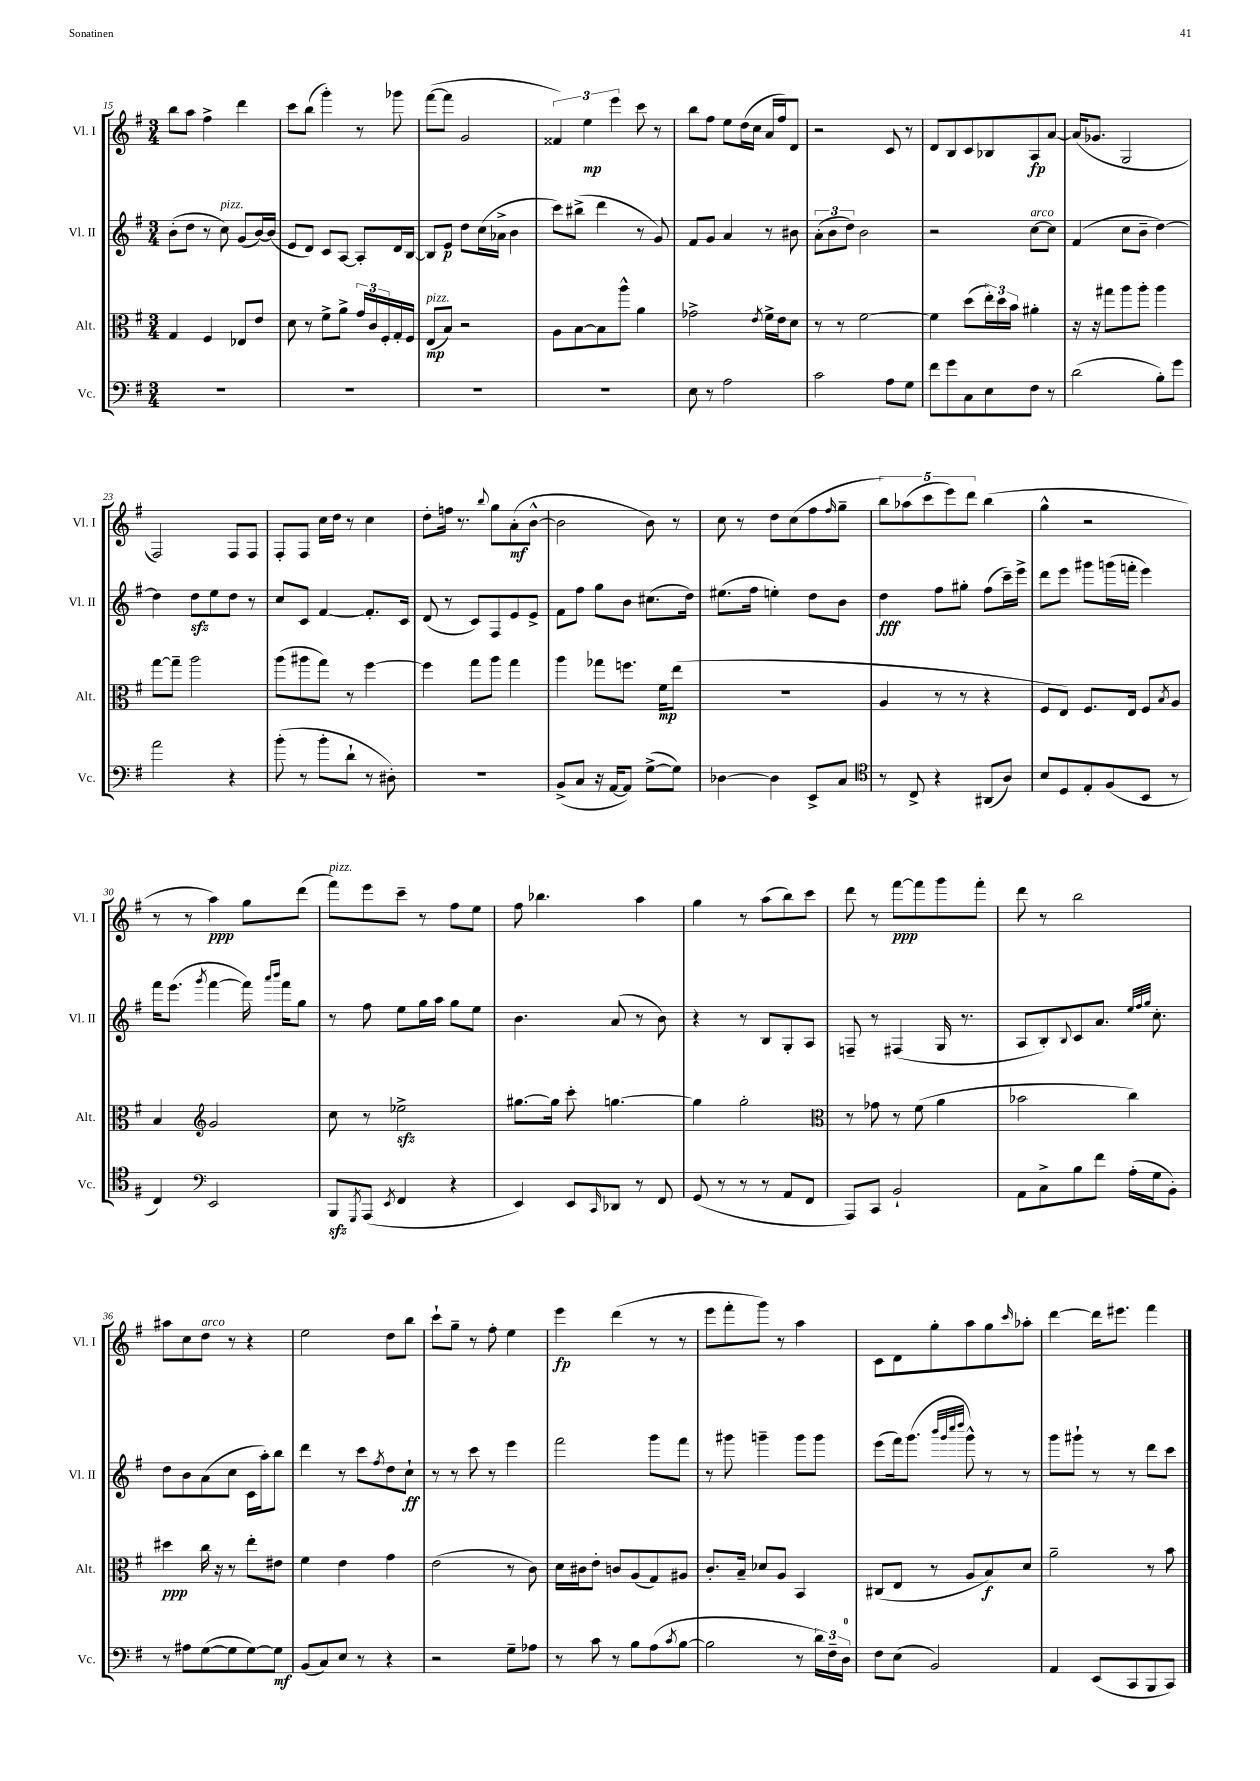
<<
\new StaffGroup <<
\new Staff = "s0" \with { instrumentName = "Vl. I" shortInstrumentName = "Vl. I" } {
    \clef treble \key g \major \numericTimeSignature \time 3/4
    b''8 a''8 fis''4-> d'''4 |
    c'''8 b''8( g'''4-.) r8 ges'''8 |
    fis'''8~( fis'''8 g'2 |
    \tuplet 3/2 { fisis'4) e''4\mp e'''4 } c'''8 r8 |
    b''8 fis''8 e''8 d''16( c''16 a'16 fis''16) d'8 |
    r2 c'8 r8 |
    d'8 b8 c'8 bes8 a8\fp a'8~ |
    a'16( ges'8. g2 |
    fis2) fis8 fis8 |
    fis8-. fis8 c''16 d''16 r8 c''4 |
    d''8-. f''16 r8. \appoggiatura { b''8 } g''8 a'8-.\mf( b'8~-^ |
    b'2 b'8) r8 |
    c''8 r8 d''8 c''8( fis''8 \grace { fis''16 } g''8-- |
    \tuplet 5/4 { b''8) aes''8( c'''8 e'''8) d'''8 } b''4( |
    g''4-^ r2 |
    r8 r8 a''4\ppp) g''8 d'''8( |
    fis'''8^\markup { \italic "pizz." }) e'''8 c'''8-- r8 fis''8 e''8 |
    fis''8 bes''4. a''4 |
    g''4 r8 a''8( b''8) c'''8 |
    d'''8 r8 fis'''8~\ppp fis'''8 g'''8 fis'''8-. |
    d'''8 r8 b''2 |
    ais''8 c''8 d''8^\markup { \italic "arco" } r8 r4 |
    e''2 d''8 b''8 |
    c'''8-! g''8-- r8 fis''8-. e''4 |
    e'''4\fp d'''4( r8 r8 |
    e'''8 fis'''8-. g'''8) r8 a''4 |
    c'8 d'8 g''8-. a''8 g''8 \grace { c'''16 } aes''8-. |
    d'''4~ d'''16 eis'''8. fis'''4 \bar "|." |
}
\new Staff = "s1" \with { instrumentName = "Vl. II" shortInstrumentName = "Vl. II" } {
    \clef treble \key g \major \numericTimeSignature \time 3/4
    b'8-.( d''8 r8 c''8^\markup { \italic "pizz." }) g'8( b'16~) b'16( |
    e'8 d'8) c'8 a8~ a8-. d'16 b16~ |
    b8 e'8\p d''8 c''16( aes'16-> b'4 |
    c'''8) bis''8->( d'''4 r8 g'8) |
    fis'8 g'8 a'4 r8 bis'8 |
    \tuplet 3/2 { a'8-.( b'8 d''8) } b'2 |
    r2 c''8~^\markup { \italic "arco" } c''8 |
    fis'4( c''8 b'8-- d''4~) |
    d''4 d''8\sfz e''8 d''8 r8 |
    c''8 c'8 fis'4~ fis'8.-. c'16 |
    d'8( r8 c'8) fis8 e'8 e'8-> |
    fis'8 fis''8 g''8 b'8 cis''8.( d''16) |
    eis''8.( fis''16 e''4-.) d''8 b'8 |
    d''4\fff fis''8 gis''8-. fis''8( c'''16--) e'''16-> |
    d'''8 e'''8 gis'''8 g'''16( f'''16-. e'''4) |
    fis'''16 e'''8.( \acciaccatura { g'''8 } fis'''4~ fis'''16) \grace { a'''16 b'''16 } fis'''16 g''8 |
    r8 fis''8 e''8 g''16 a''16 g''8 e''8 |
    b'4. a'8( r8 b'8) |
    r4 r8 b8 g8-. a8 |
    f8-- r8 fis4( g16 r8. |
    a8 b8-.) \appoggiatura { b8 } c'8 a'8. \grace { e''32 fis''32 g''32 } c''8.-. |
    d''8 b'8 a'8( c''8 c'16 a''16-.) b''8 |
    d'''4 r8 c'''8 \acciaccatura { fis''8 } d''8 c''8-!\ff |
    r8 r8 c'''8 r8 e'''4 |
    fis'''2 g'''8 fis'''8 |
    r8 gis'''8 g'''4-- g'''8 g'''8 |
    e'''8( fis'''16) g'''8.( \grace { b'''32 g'''32 c''''32 d''''32 } g'''8-^) r8 r8 |
    g'''8 gis'''8-! r8 r8 d'''8 c'''8 \bar "|." |
}
\new Staff = "s2" \with { instrumentName = "Alt." shortInstrumentName = "Alt." } {
    \clef alto \key g \major \numericTimeSignature \time 3/4
    g4 fis4 ees8 e'8 |
    d'8 r8 fis'8-> a'8-> \tuplet 3/2 { g'16 c'16 fis16-. } g16-. fis16 |
    e8\mp^\markup { \italic "pizz." }( b8) r2 |
    a8 b8~ b8 a''8-^ a'4 |
    ges'2-> \acciaccatura { e'8 } fis'16-> e'16 d'8 |
    r8 r8 fis'2~ |
    fis'4 d''8( \tuplet 3/2 { e''16-.) d''16 b'16 } ais'4-. |
    r16 r16 gis''8 a''8 a''8-. a''4 |
    g''8~ g''8-- a''2 |
    a''8( ais''8 g''8) r8 fis''4~ |
    fis''4 g''8 a''8 g''4 |
    a''4 ges''8 f''8. fis'16\mp e''8( |
    R2. |
    a4 r8 r8 r4 |
    fis8 e8) fis8. e16 fis8 \acciaccatura { b8 } a8 |
    b4 \clef treble g'2 |
    c''8 r8 ees''2->\sfz |
    gis''8.~ gis''16 c'''8-. g''4.~ |
    g''4 g''2-. |
    \clef alto r8 ges'8 r8 fis'8( a'4 |
    bes'2 c''4) |
    dis''4\ppp c''16 r16 r8 e''8-. eis'8 |
    fis'4 e'4 g'4 |
    e'2( r8 c'8) |
    d'16 cis'16 e'8-. c'8 a8( g8) ais8 |
    c'8.-. b16-- des'8 a8 b,4 |
    cis8( e8 r8 a8 b8\f) d'8 |
    a'2-- r8 b'8 \bar "|." |
}
\new Staff = "s3" \with { instrumentName = "Vc." shortInstrumentName = "Vc." } {
    \clef bass \key g \major \numericTimeSignature \time 3/4
    R2. |
    R2. |
    R2. |
    R2. |
    e8 r8 a2 |
    c'2 a8 g8 |
    fis'8 g'8 c8 e8 fis8 r8 |
    d'2( b8-.) g'8 |
    a'2 r4 |
    b'8-.( r8 b'8-. d'8-! r8 dis8-.) |
    R2. |
    b,8->( c8 r16 a,16~ a,8) g8~->( g8) |
    des4~ des4 e,8-> c8 |
    \clef tenor r8 c8-> r4 ais,8( a8) |
    b8 d8 e8-. fis8( b,8 r8 |
    c4) \clef bass e,2 |
    b,,8\sfz \acciaccatura { g,,8 } a,,8( \acciaccatura { e,8 } fis,4 r4 |
    e,4) e,8 \grace { c,16 } des,8 r8 fis,8 |
    g,8( r8 r8 r8 a,8 fis,8 |
    a,,8) c,8 b,2-! |
    a,8 c8-> b8 fis'8 a16-.( g16 b,8-.) |
    r8 ais8 g8~( g8 g8~) g8\mf |
    b,8( c8) e8 r8 r4 |
    r2 g8-- aes8 |
    r8 c'8 r8 b8 a8( \acciaccatura { c'8 } b8~ |
    b2 r8 \tuplet 3/2 { d'16) fis16-- d16-0 } |
    fis8 e8( b,2) |
    a,4 e,8( c,8 b,,8 c,8) \bar "|." |
}
>>
>>
\layout { \context { \Score currentBarNumber = #15 } }
